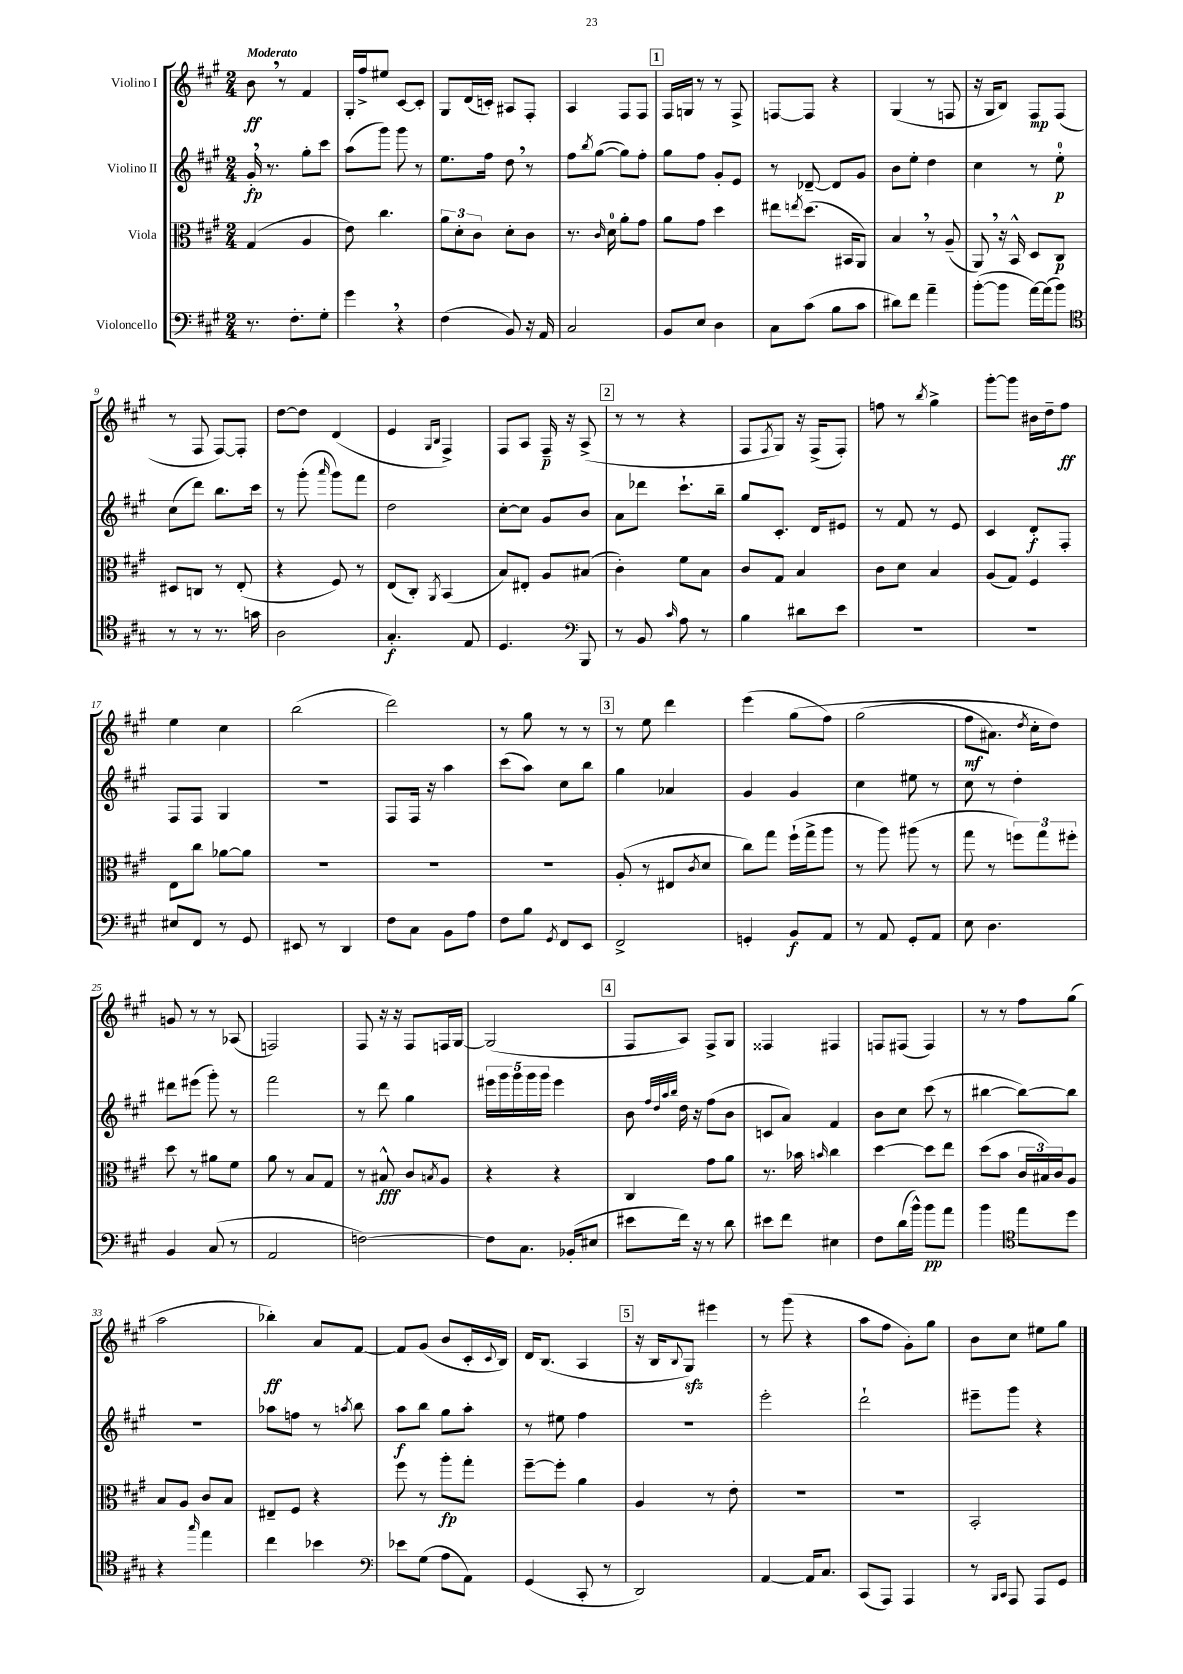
<<
\new StaffGroup <<
\new Staff = "s0" \with { instrumentName = "Violino I" } {
    \clef treble \key a \major \numericTimeSignature \time 2/4 \tempo "Moderato"
    b'8\ff \breathe r8 fis'4 |
    gis16-. fis''16-> eis''8 cis'8~ cis'8-. |
    gis8 d'16( c'16-.) ais8 fis8-. |
    a4 fis8 fis8 |
    \mark \markup { \box "1" } fis16 g16 r8 r8 fis8-> |
    f8~ f8 r4 |
    gis4( r8 f8 |
    r16 gis16 b8) fis8\mp fis8( |
    r8 fis8 fis8~) fis8-. |
    d''8~ d''8 d'4( |
    e'4 \grace { gis16 b16 } fis4->) |
    fis8 a8 fis16--\p r16 a8->( |
    \mark \markup { \box "2" } r8 r8 r4 |
    fis8 \acciaccatura { fis8 } gis8) r16 fis16->( fis8-.) |
    f''8 r8 \acciaccatura { b''8 } gis''4-> |
    gis'''8~-. gis'''8 bis'16 d''16-- fis''8\ff |
    e''4 cis''4 |
    b''2( |
    d'''2) |
    r8 gis''8 r8 r8 |
    \mark \markup { \box "3" } r8 e''8 d'''4 |
    e'''4( gis''8\( fis''8) |
    gis''2( |
    fis''8\mf ais'8.) \acciaccatura { d''8 } cis''16-. d''8\) |
    g'8 r8 r8 aes8( |
    f2) |
    fis8 r16 r16 fis8 f16 gis16~ |
    gis2( |
    \mark \markup { \box "4" } fis8 a8) fis8-> gis8 |
    fisis4 fis4 |
    f8 fis8( fis4) |
    r8 r8 fis''8 gis''8( |
    a''2 |
    bes''4-.\ff) a'8 fis'8~ |
    fis'8 gis'8( b'8 cis'16-. \appoggiatura { cis'8 } b16) |
    d'16 b8.( a4 |
    \mark \markup { \box "5" } r16 b16 \appoggiatura { b8 } gis8\sfz) eis'''4 |
    r8 gis'''8( r4 |
    a''8 fis''8 gis'8-.) gis''8 |
    b'8 cis''8 eis''8 gis''8 \bar "|." |
}
\new Staff = "s1" \with { instrumentName = "Violino II" } {
    \clef treble \key a \major \numericTimeSignature \time 2/4
    gis'16-.\fp \breathe r8. gis''8-. cis'''8 |
    a''8( gis'''8) gis'''8 r8 |
    e''8. fis''16 d''8 \breathe r8 |
    fis''8 \acciaccatura { b''8 } gis''8~( gis''8) fis''8-. |
    \mark \markup { \box "1" } gis''8 fis''8 gis'8-. e'8 |
    r8 des'8~-- des'8 gis'8 |
    b'8 e''8-. d''4 |
    cis''4 r8 e''8-0-.\p |
    cis''8( d'''8) b''8. cis'''16 |
    r8 gis'''8-.( \grace { a'''16 } gis'''8) fis'''8 |
    d''2 |
    cis''8~-. cis''8 gis'8 b'8 |
    \mark \markup { \box "2" } a'8 des'''8 cis'''8.-! b''16-- |
    gis''8 cis'8.-. d'16 eis'8 |
    r8 fis'8 r8 e'8 |
    cis'4 d'8-.\f fis8-. |
    fis8 fis8 gis4 |
    R2 |
    fis8 fis16 r16 a''4 |
    cis'''8( a''8) cis''8 b''8 |
    \mark \markup { \box "3" } gis''4 aes'4 |
    gis'4 gis'4 |
    cis''4 eis''8 r8 |
    cis''8 r8 d''4-. |
    dis'''8 eis'''8( gis'''8-.) r8 |
    fis'''2 |
    r8 d'''8 gis''4 |
    \tuplet 5/4 { eis'''16 gis'''16 gis'''16 gis'''16 gis'''16 } eis'''4 |
    \mark \markup { \box "4" } b'8 \grace { fis''32 d''32 a''32 b''32 } d''16 r16 fis''8( b'8 |
    c'8 a'8) fis'4 |
    b'8 cis''8 cis'''8( r8 |
    bis''4~ bis''8~) bis''8 |
    R2 |
    aes''8 f''8 r8 \acciaccatura { a''8 } b''8 |
    a''8\f b''8 gis''8 a''8-. |
    r8 eis''8 fis''4 |
    \mark \markup { \box "5" } r2 |
    e'''2-. |
    d'''2-! |
    eis'''8-- gis'''8 r4 \bar "|." |
}
\new Staff = "s2" \with { instrumentName = "Viola" } {
    \clef alto \key a \major \numericTimeSignature \time 2/4
    gis4( a4 |
    e'8) cis''4. |
    \tuplet 3/2 { a'8 d'8-. cis'8 } d'8-. cis'8 |
    r8. \grace { cis'16 } d'16-0 a'8-. gis'8 |
    \mark \markup { \box "1" } a'8 gis'8 d''4 |
    eis''8 \acciaccatura { e''8 } d''8.( bis,16 a,8) |
    b4 \breathe r8 a8--( |
    a,8) \breathe r16 b,16-^ d8 cis8\p |
    dis8 c8 r8 e8-.( |
    r4 fis8) r8 |
    e8( cis8-.) \acciaccatura { a,8 } b,4( |
    b8) eis8-. a8 bis8( |
    \mark \markup { \box "2" } cis'4-.) fis'8 b8 |
    cis'8 gis8 b4 |
    cis'8 d'8 b4 |
    a8( gis8) fis4 |
    e8 cis''8 aes'8~ aes'8 |
    R2 |
    R2 |
    R2 |
    \mark \markup { \box "3" } a8-.( r8 eis8 \acciaccatura { cis'8 } d'8 |
    cis''8) gis''8 fis''16-!( gis''16-> a''8 |
    r8 a''8) ais''8( r8 |
    gis''8 r8 \tuplet 3/2 { f''8) gis''8 fis''8-. } |
    d''8 r8 ais'8 fis'8 |
    a'8 r8 b8 gis8 |
    r8 bis8-^\fff cis'8 \acciaccatura { b8 } a8 |
    r4 r4 |
    \mark \markup { \box "4" } cis4 gis'8 a'8 |
    r8. bes'16 \grace { b'16 } cis''4 |
    d''4~ d''8 e''8 |
    d''8( b'8 \tuplet 3/2 { cis'16 bis16) cis'16 } a8 |
    b8 a8 cis'8 b8 |
    eis8-- fis8 r4 |
    fis''8 r8 a''8-.\fp gis''8-. |
    fis''8~-- fis''8-. a'4 |
    \mark \markup { \box "5" } a4 r8 e'8-. |
    R2 |
    R2 |
    b,2-. \bar "|." |
}
\new Staff = "s3" \with { instrumentName = "Violoncello" } {
    \clef bass \key a \major \numericTimeSignature \time 2/4
    r8. fis8.-. gis8-. |
    gis'4 \breathe r4 |
    fis4( b,8) r16 a,16 |
    cis2 |
    \mark \markup { \box "1" } b,8 e8 d4 |
    cis8 cis'8( b8 cis'8 |
    dis'8) fis'8 a'4-- |
    b'8~-.( b'8 a'16~) a'16( b'8) |
    \clef tenor r8 r8 r8. g'16 |
    a2 |
    gis4.-.\f e8 |
    d4. \clef bass b,,8 |
    \mark \markup { \box "2" } r8 b,8 \grace { cis'16 } a8 r8 |
    b4 dis'8 e'8 |
    R2 |
    R2 |
    eis8 fis,8 r8 gis,8 |
    eis,8 r8 d,4 |
    fis8 cis8 b,8 a8 |
    fis8 b8 \acciaccatura { gis,8 } fis,8 e,8 |
    \mark \markup { \box "3" } fis,2-> |
    g,4-. b,8\f a,8 |
    r8 a,8 gis,8-. a,8 |
    e8 d4. |
    b,4 cis8( r8 |
    a,2 |
    f2~) |
    f8 cis8. bes,16-.( eis8 |
    \mark \markup { \box "4" } eis'8 fis'16) r16 r8 d'8 |
    eis'8 fis'8 eis4 |
    fis8 d'16( b'16-^) b'8\pp a'8 |
    b'4 \clef tenor e''8 d''8 |
    r4 \grace { gis''16 } e''4 |
    cis''4 bes'4 |
    \clef bass ees'8 gis8( a8 a,8) |
    gis,4( cis,8-. r8 |
    \mark \markup { \box "5" } d,2) |
    a,4~ a,16 cis8. |
    cis,8( a,,8) a,,4 |
    r8 \grace { b,,16 cis,16 } a,,8 a,,8 gis,8 \bar "|." |
}
>>
>>
